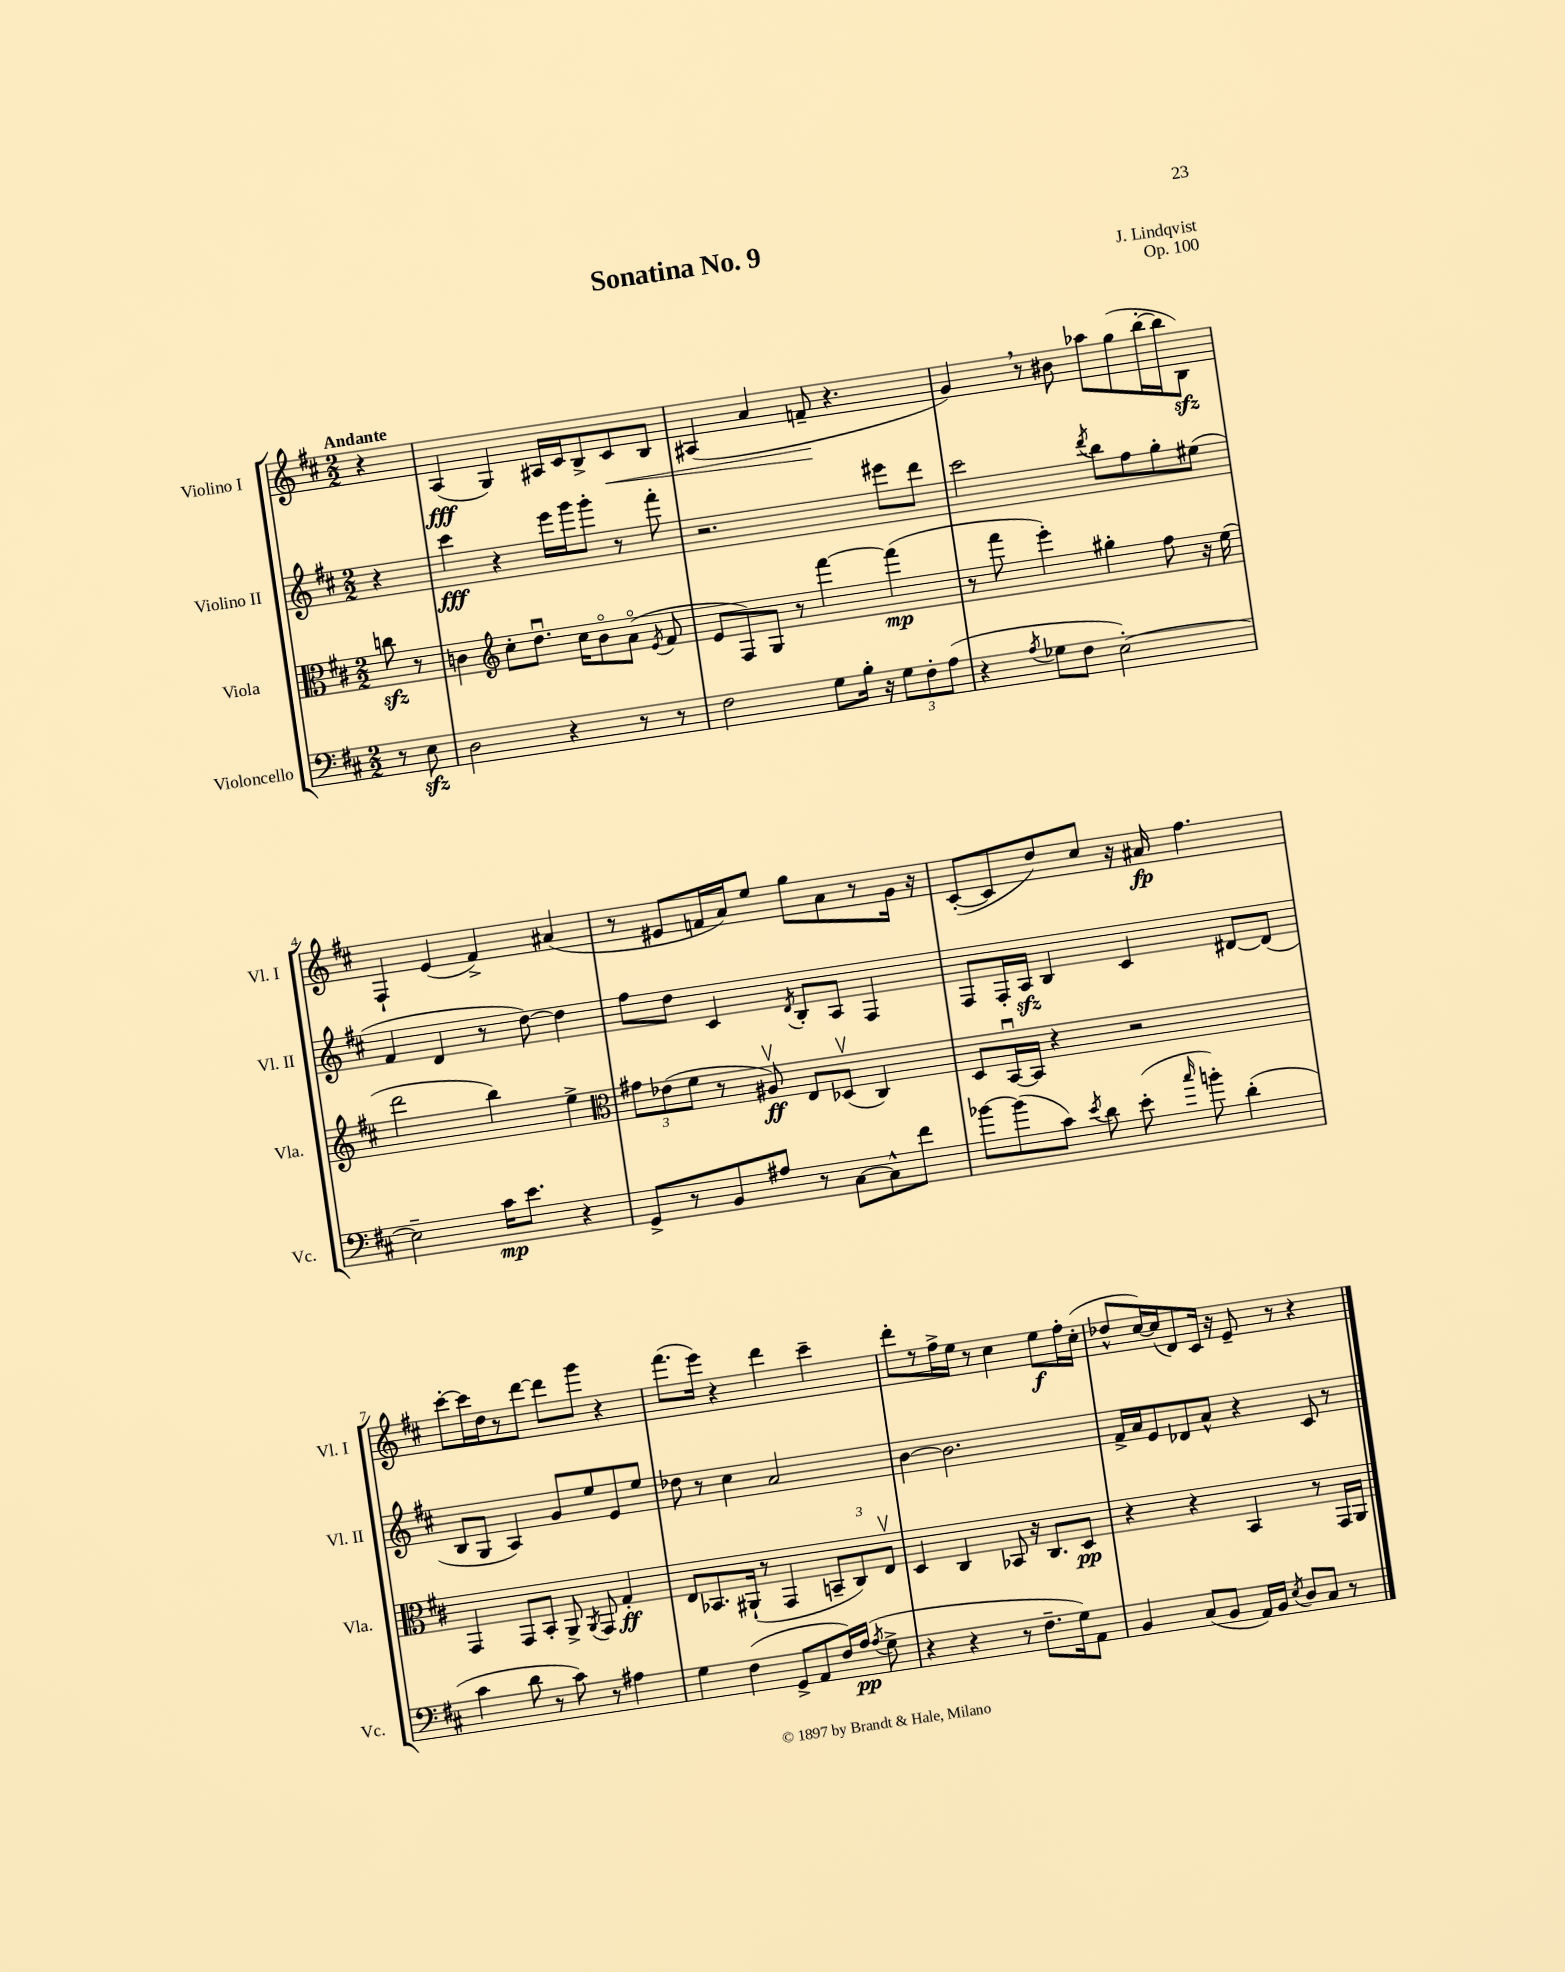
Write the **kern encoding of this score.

**kern	**kern	**kern	**kern
*staff4	*staff3	*staff2	*staff1
*clefF4	*clefC3	*clefG2	*clefG2
*k[f#c#]	*k[f#c#]	*k[f#c#]	*k[f#c#]
*M2/2	*M2/2	*M2/2	*M2/2
8r	8cc\	4r	4r
8E\	8r	.	.
=	=	=	=
2D\	4c\	4ccc#\	(4A/
*	*clefG2	*	*
.	8cc#'\L	4r	4G/)
.	8.ddu\J	.	.
4r	.	16eee\LL	16A#/LL
.	16cc#\LK	16ggg\J	16c#/J
.	8bo\	8ggg'\J	8B^/
8r	(8ao\J	8r	8c#/
.	8qe/	.	.
8r	8f#/	8fff#'\	8B/J
=	=	=	=
2F#\	8e/L	2.r	(4A#/
.	8F#/)	.	.
.	8G/J	.	4a/
.	8r	.	.
8G\L	[4fff#\	.	8f~/
16B'\Jk	.	.	4.r
16r	.	.	.
12G\L	(4fff#\]	8eee#\L	.
12F#'\	.	.	.
.	.	8ddd\J	.
(12A\J	.	.	.
=	=	=	=
4r	8r	2ccc#\	4g/)
.	8fff#\	.	.
8qA/	.	.	.
8G-\L	4eee'\)	.	8r
8F#\J	.	.	8b#\
.	.	8qddd/	.
[2E'\)	4gg#'\	8bb\L	8aa-\L
.	.	8ff#\	(8gg\
.	8ff#\	8gg'\	[16bb'\L
.	.	.	16bb\]J
.	16r	(8ee#\J	8B\J)
.	(16ee\	.	.
=	=	=	=
2E~\]	2ddd\	4f#/	4F#`/
.	.	4d/	(4e/
16c#\LK	4bb\)	8r	4f#^/)
8.e\J	.	.	.
.	.	[8dd\)	.
4r	4ee^\	4dd\]	(4a#/
=	=	=	=
*	*clefC3	*	*
8GG^/L	12g#\L	8ff#\L	8r
.	(12e-\	.	.
8r	.	8dd\J	8e#/L
.	12f#\J	.	.
8BB/	8r	4c#/	16f/L
.	.	.	16a/J)
8A#/J	8A#v/)	.	8ee/J
.	.	8qd/	.
8r	8E/L	8B'/L	8gg\L
[8C#\L	(8D-v/J	8A/J	8a\
8C#^^\]	4C#/)	4F#/	8r
8f#\J	.	.	16g\Jk
.	.	.	16r
=	=	=	=
[8b-\L	8D/L	8F#/L	([8c#'/L
(8b-\]	[16BBu/L	16F#'/L	8c#/]
.	16BB/]JJ	16A/JJ	.
8c#\J)	4r	4B/	8dd/)
8qe/	.	.	.
8d\	.	.	8cc#/J
(8e'\	2r	4c#/	16r
.	.	.	16a#/
16qqcc#/	.	.	.
8b'\)	.	.	4.ff#\
(4d'\	.	[8d#/L	.
.	.	(8d#/]J	.
=	=	=	=
4c#\	4GG/	8B/L	[8ccc#'\L
.	.	8G/J	16ccc#\]L
.	.	.	16dd\J
8d\	8GG/L	4A/)	8r
8r	8BB'/J	.	[8ddd\J
8c#\)	8AA^/	8g/L	8ddd\]L
.	8qAA/	.	.
8r	8GG/	8ee/	8ggg\J
4A#\	4G'/	8e/	4r
.	.	8ee/J	.
=	=	=	=
4G\	8E/L	8dd-\	(8.fff#\L
.	8.BB-/	8r	.
.	.	.	16eee\Jk)
(4F#\	.	4cc#\	4r
.	(16AA#`/Jk	.	.
.	8r	.	.
8GG^/L	4GG/	2a/	4ddd\
8AA/	.	.	.
16F#/L)	12BB~/L	.	4ccc#~\
(16A/JJ	.	.	.
.	12C#/)	.	.
8qA/	.	.	.
8G^\	.	.	.
.	12Ev/J	.	.
=	=	=	=
4r	4D/	[4b\	8ddd'\L
.	.	.	8r
4r	4C#/	2.b\]	16ff#^\L
.	.	.	16ee\JJ
.	.	.	8r
8r	8BB-/	.	4cc#\
8.F#~\L	16r	.	.
.	8.C#/L	.	.
.	.	.	8ee\L
16G\k)	.	.	.
8AA\J	8D/J	.	16ff#'\L
.	.	.	(16cc#'\JJ
=	=	=	=
4BB/	4r	16f#^/LL	8dd-^^/L
.	.	16a/J	.
.	.	8e/	[16cc#/L)
.	.	.	(16cc#/]J
(8C#/L	4r	8d-/	8d/)
8BB/J	.	8a^^/J	16c#/Jk
.	.	.	16r
16AA/LL)	4BB/	4r	8e~/
16BB/JJ	.	.	.
8qE/	.	.	.
8D/L	.	.	8r
8C#/J	8r	8c#/	4r
8r	16GG/LL	8r	.
.	16AA/JJ	.	.
==	==	==	==
*-	*-	*-	*-
